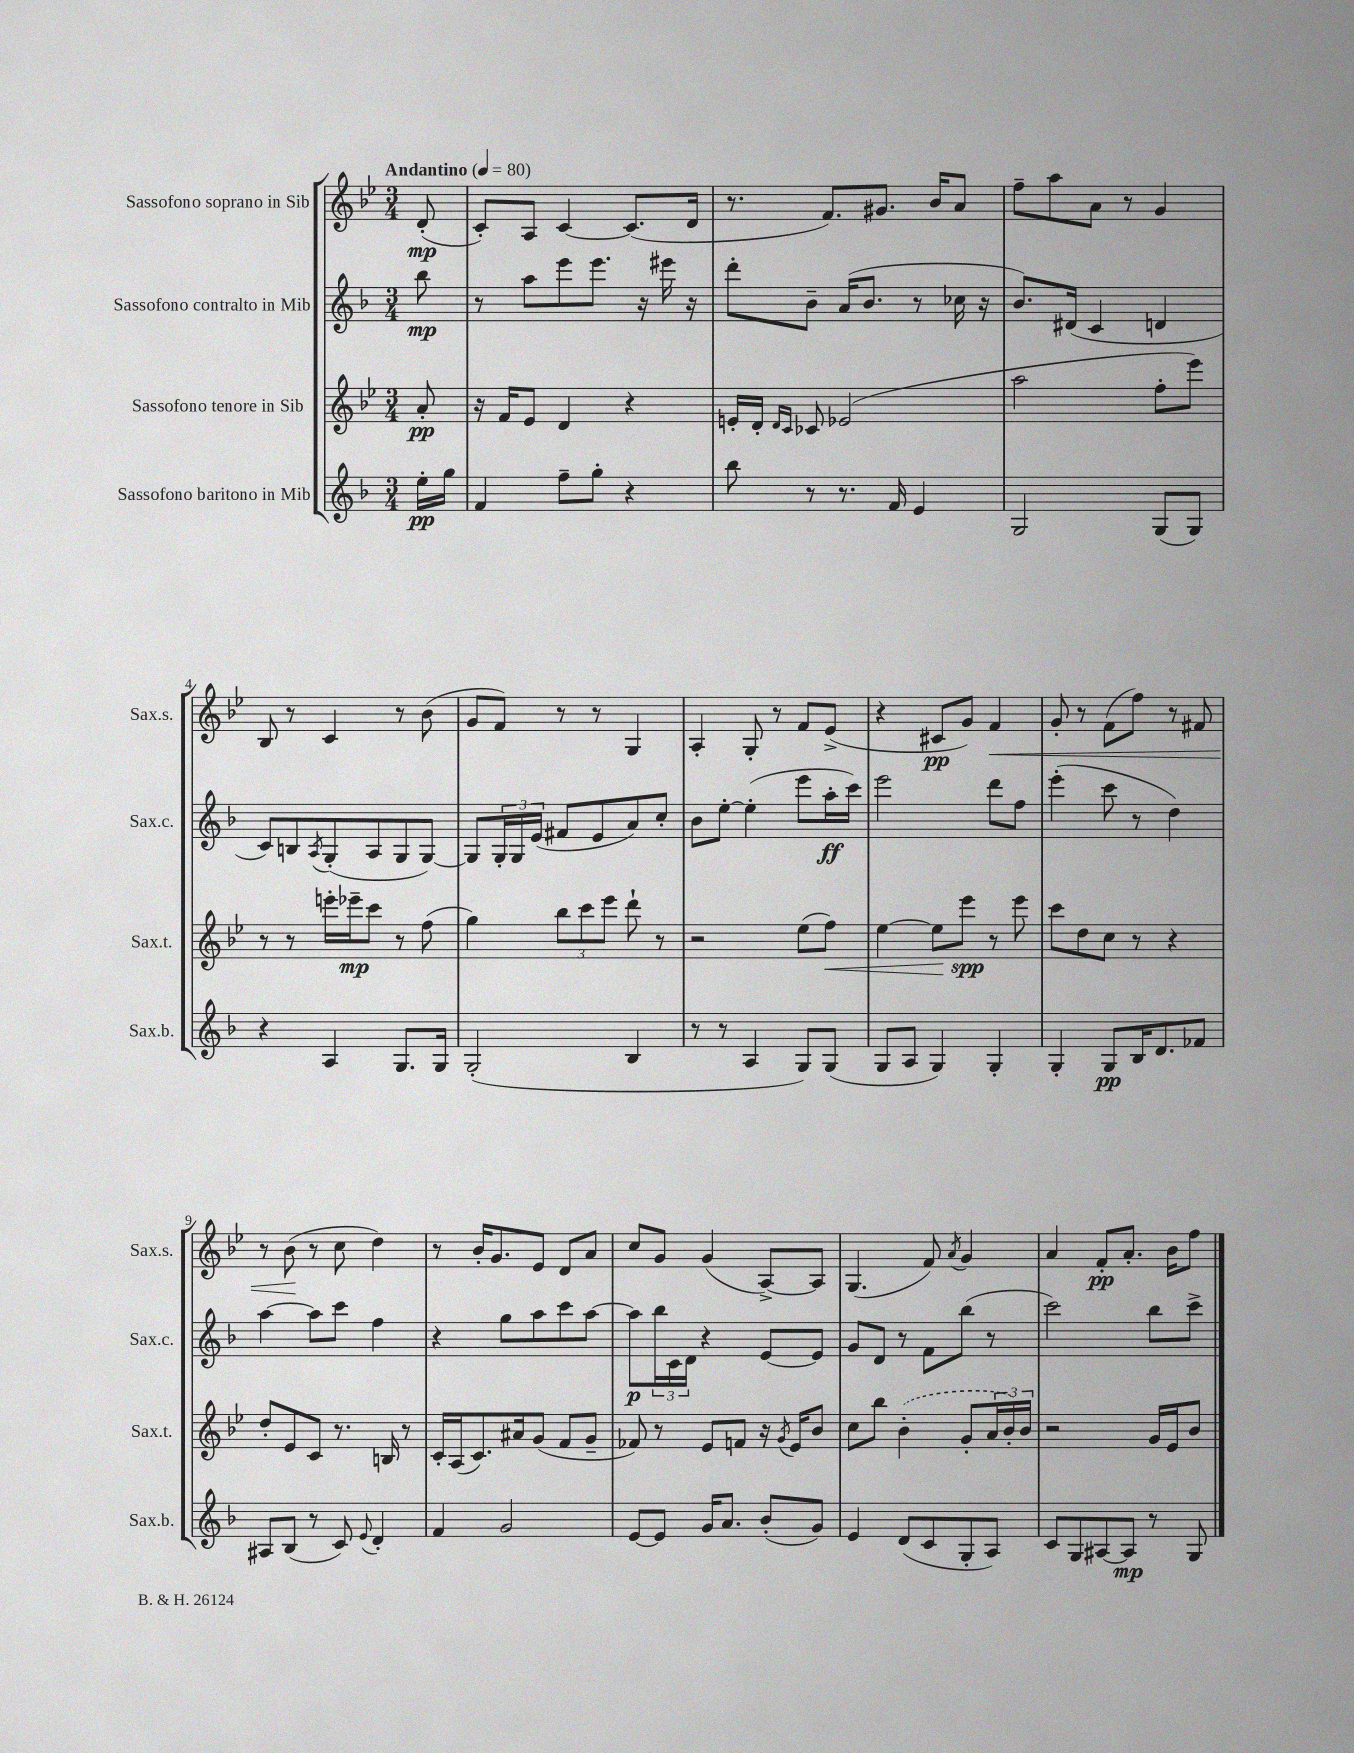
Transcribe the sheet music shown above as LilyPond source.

<<
\new StaffGroup <<
\new Staff = "s0" \with { instrumentName = "Sassofono soprano in Sib" shortInstrumentName = "Sax.s." } {
    \clef treble \key bes \major \numericTimeSignature \time 3/4 \partial 8 \tempo "Andantino" 4 = 80
    d'8-.\mp( |
    c'8-.) a8 c'4~ c'8.( d'16 |
    r8. f'8.) gis'8. bes'16 a'8 |
    f''8-- a''8 a'8 r8 g'4 |
    bes8 r8 c'4 r8 bes'8( |
    g'8 f'8) r8 r8 g4 |
    a4-. g8-. r8 f'8 ees'8->( |
    r4 cis'8\pp g'8) f'4\< |
    g'8-. r8 f'8( f''8) r8 fis'8 |
    r8 bes'8\!( r8 c''8 d''4) |
    r8 bes'16-. g'8. ees'8 d'8 a'8 |
    c''8 g'8 g'4( a8~->) a8 |
    g4.( f'8) \acciaccatura { a'8 } g'4 |
    a'4 f'8-.\pp a'8.-. bes'16 f''8 \bar "|." |
}
\new Staff = "s1" \with { instrumentName = "Sassofono contralto in Mib" shortInstrumentName = "Sax.c." } {
    \clef treble \key f \major \numericTimeSignature \time 3/4 \partial 8
    bes''8\mp |
    r8 a''8 e'''8 e'''8. r16 eis'''16 r16 |
    d'''8-. bes'8-- a'16( bes'8. r8 ces''16 r16 |
    bes'8.) dis'16( c'4 d'4 |
    c'8) b8 \acciaccatura { a8 } g8-.( a8 g8 g8~) |
    g8 \tuplet 3/2 { g16-. g16 e'16( } fis'8 e'8 a'8) c''8-. |
    bes'8 e''8~-. e''4-.( e'''8 a''16-.\ff c'''16) |
    e'''2 d'''8 f''8 |
    e'''4-.( c'''8 r8 d''4) |
    a''4~ a''8 c'''8 f''4 |
    r4 g''8 a''8 c'''8 a''8~ |
    a''8\p \tuplet 3/2 { bes''16 c'16 d'16 } r4 e'8~ e'8 |
    g'8 d'8 r8 f'8 bes''8( r8 |
    c'''2) bes''8 c'''8-> \bar "|." |
}
\new Staff = "s2" \with { instrumentName = "Sassofono tenore in Sib" shortInstrumentName = "Sax.t." } {
    \clef treble \key bes \major \numericTimeSignature \time 3/4 \partial 8
    a'8-.\pp |
    r16 f'16 ees'8 d'4 r4 |
    e'16-. d'16-. \grace { d'16 c'16 } ces'8 ees'2( |
    a''2 f''8-. ees'''8) |
    r8 r8 e'''16-. ees'''16--\mp c'''8 r8 f''8( |
    g''4) \tuplet 3/2 { bes''8 c'''8 ees'''8 } d'''8-! r8 |
    r2 ees''8( f''8\<) |
    ees''4~ ees''8\! ees'''8\spp r8 ees'''8 |
    c'''8 d''8 c''8 r8 r4 |
    d''8-. ees'8 c'8 r8. b16 r8 |
    c'16-. a16( c'8.) ais'16 g'8( f'8 g'8-- |
    fes'8) r8 ees'8 f'8 r16 \acciaccatura { g'8 } ees'16 bes'8 |
    c''8 bes''8 \once \slurDashed bes'4-.( g'8-. \tuplet 3/2 { a'16 bes'16-.) bes'16 } |
    r2 g'16 ees'16 bes'8 \bar "|." |
}
\new Staff = "s3" \with { instrumentName = "Sassofono baritono in Mib" shortInstrumentName = "Sax.b." } {
    \clef treble \key f \major \numericTimeSignature \time 3/4 \partial 8
    e''16-.\pp g''16 |
    f'4 f''8-- g''8-. r4 |
    bes''8 r8 r8. f'16 e'4 |
    g2 g8( g8) |
    r4 a4 g8. g16 |
    g2-.( bes4 |
    r8 r8 a4 g8) g8( |
    g8 a8 g4) g4-. |
    g4-. g8\pp bes16 d'8. fes'8 |
    ais8 bes8( r8 c'8) \appoggiatura { e'8 } d'4-. |
    f'4 g'2 |
    e'8~ e'8 g'16 a'8. bes'8-.( g'8) |
    e'4 d'8( c'8 g8-. a8) |
    c'8 g8 ais8~ ais8\mp r8 g8 \bar "|." |
}
>>
>>
